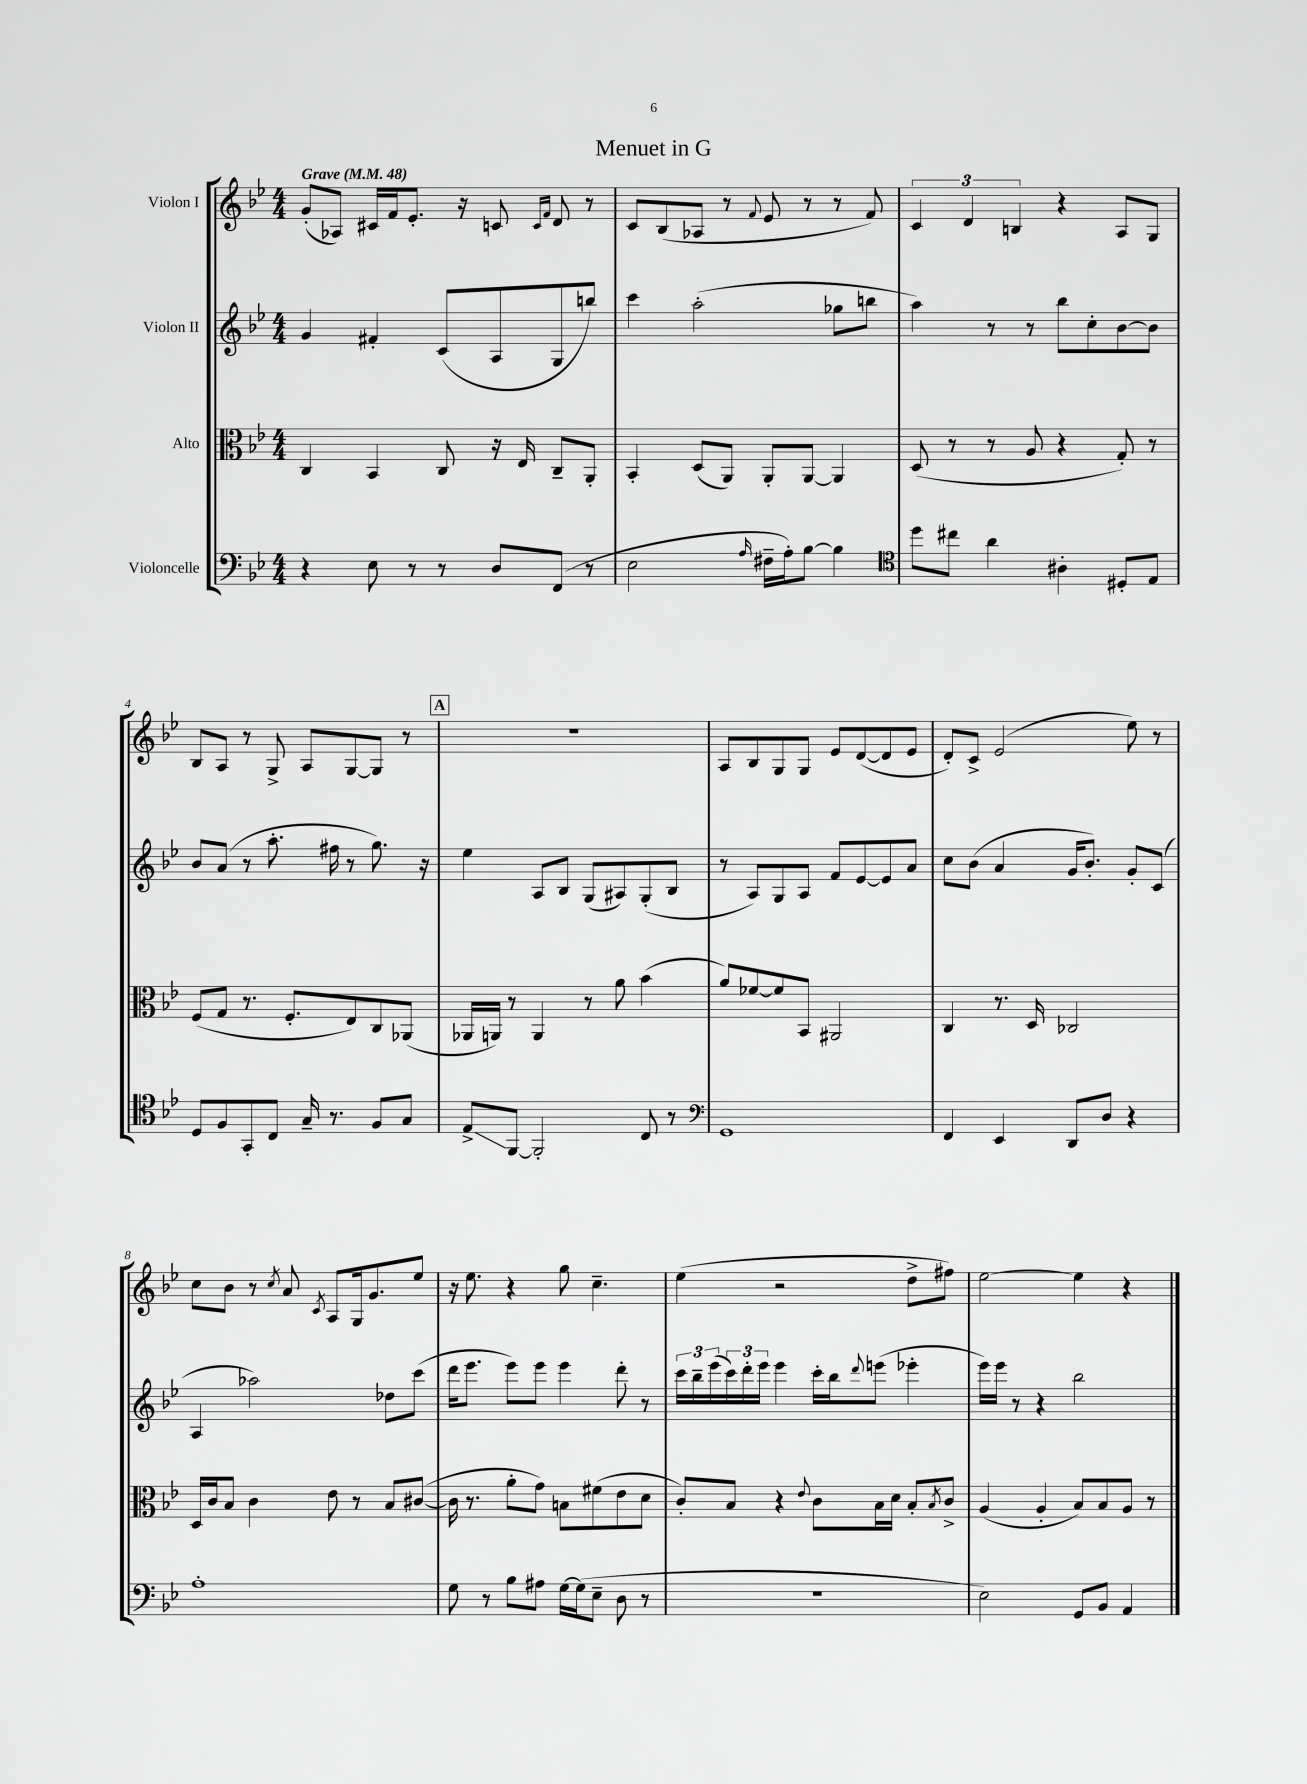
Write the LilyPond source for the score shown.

\header { title = "Menuet in G" }
<<
\new StaffGroup <<
\new Staff = "s0" \with { instrumentName = "Violon I" } {
    \clef treble \key bes \major \numericTimeSignature \time 4/4 \tempo "Grave" 4 = 48
    g'8-.( aes8) cis'16 f'16 ees'8.-. r16 c'8 \grace { c'16 f'16 } d'8 r8 |
    c'8 bes8( aes8 r8 \appoggiatura { f'8 } ees'8 r8 r8 f'8) |
    \tuplet 3/2 { c'4 d'4 b4 } r4 a8 g8 |
    bes8 a8 r8 g8-> a8 g8~ g8 r8 |
    \mark \markup { \box "A" } R1 |
    a8 bes8 g8 g8 ees'8 d'8~( d'8 ees'8 |
    d'8-.) c'8-> ees'2( ees''8) r8 |
    c''8 bes'8 r8 \acciaccatura { c''8 } a'8 \acciaccatura { c'8 } a8 g16 g'8. ees''8 |
    r16 ees''8. r4 g''8 c''4.-- |
    ees''4( r2 d''8-> fis''8) |
    ees''2~ ees''4 r4 \bar "|." |
}
\new Staff = "s1" \with { instrumentName = "Violon II" } {
    \clef treble \key bes \major \numericTimeSignature \time 4/4
    g'4 fis'4-. c'8( a8 g8 b''8) |
    c'''4 a''2-.( ges''8 b''8 |
    a''4) r8 r8 bes''8 c''8-. bes'8~ bes'8 |
    bes'8 a'8( r8 a''8.-. fis''16 r8 g''8.) r16 |
    \mark \markup { \box "A" } ees''4 a8 bes8 g8( ais8) g8-.( bes8 |
    r8 a8) g8 a8 f'8 ees'8~ ees'8 a'8 |
    c''8 bes'8( a'4 g'16 bes'8.-.) g'8-. c'8( |
    a4 aes''2) des''8 c'''8( |
    d'''16 ees'''8. ees'''8) ees'''8 ees'''4 d'''8-. r8 |
    \tuplet 3/2 { c'''16 bes''16-- ees'''16( } \tuplet 3/2 { c'''16) d'''16-. ees'''16 } ees'''4 c'''16-. bes''16 \appoggiatura { d'''8 } e'''8( ees'''4-. |
    ees'''16) ees'''16 r8 r4 bes''2 \bar "|." |
}
\new Staff = "s2" \with { instrumentName = "Alto" } {
    \clef alto \key bes \major \numericTimeSignature \time 4/4
    c4 bes,4 c8 r16 ees16 c8-- a,8-. |
    bes,4-. d8( a,8) a,8-. a,8~ a,4 |
    d8( r8 r8 a8 r4 g8-.) r8 |
    f8( g8 r8. f8.-. ees8) c8 aes,8( |
    \mark \markup { \box "A" } aes,16 a,16) r8 a,4 r8 a'8 bes'4( |
    a'8) fes'8~ fes'8 bes,8 ais,2 |
    c4 r8. d16 ces2 |
    d16 c'16 bes8 c'4 ees'8 r8 bes8 cis'8~( |
    cis'16 r8. a'8-. g'8) b8 fis'8( ees'8 d'8 |
    c'8-.) bes8 r4 \appoggiatura { ees'8 } c'8 bes16 d'16 bes8-. \acciaccatura { bes8 } c'8-> |
    a4( a4-. bes8) bes8 a8 r8 \bar "|." |
}
\new Staff = "s3" \with { instrumentName = "Violoncelle" } {
    \clef bass \key bes \major \numericTimeSignature \time 4/4
    r4 ees8 r8 r8 d8 f,8( r8 |
    ees2 \grace { a16 } fis16-- a16-.) bes8~ bes4 |
    \clef tenor d''8 cis''8 a'4 ais4-. dis8-. ees8 |
    d8 f8 g,8-. c8 g16-- r8. f8 g8 |
    \mark \markup { \box "A" } ees8->\glissando f,8~ f,2-. c8 r8 |
    \clef bass g,1 |
    f,4 ees,4 d,8 d8 r4 |
    a1-. |
    g8 r8 bes8 ais8 g16~ g16( ees8-- d8 r8 |
    R1 |
    ees2) g,8 bes,8 a,4 \bar "|." |
}
>>
>>
